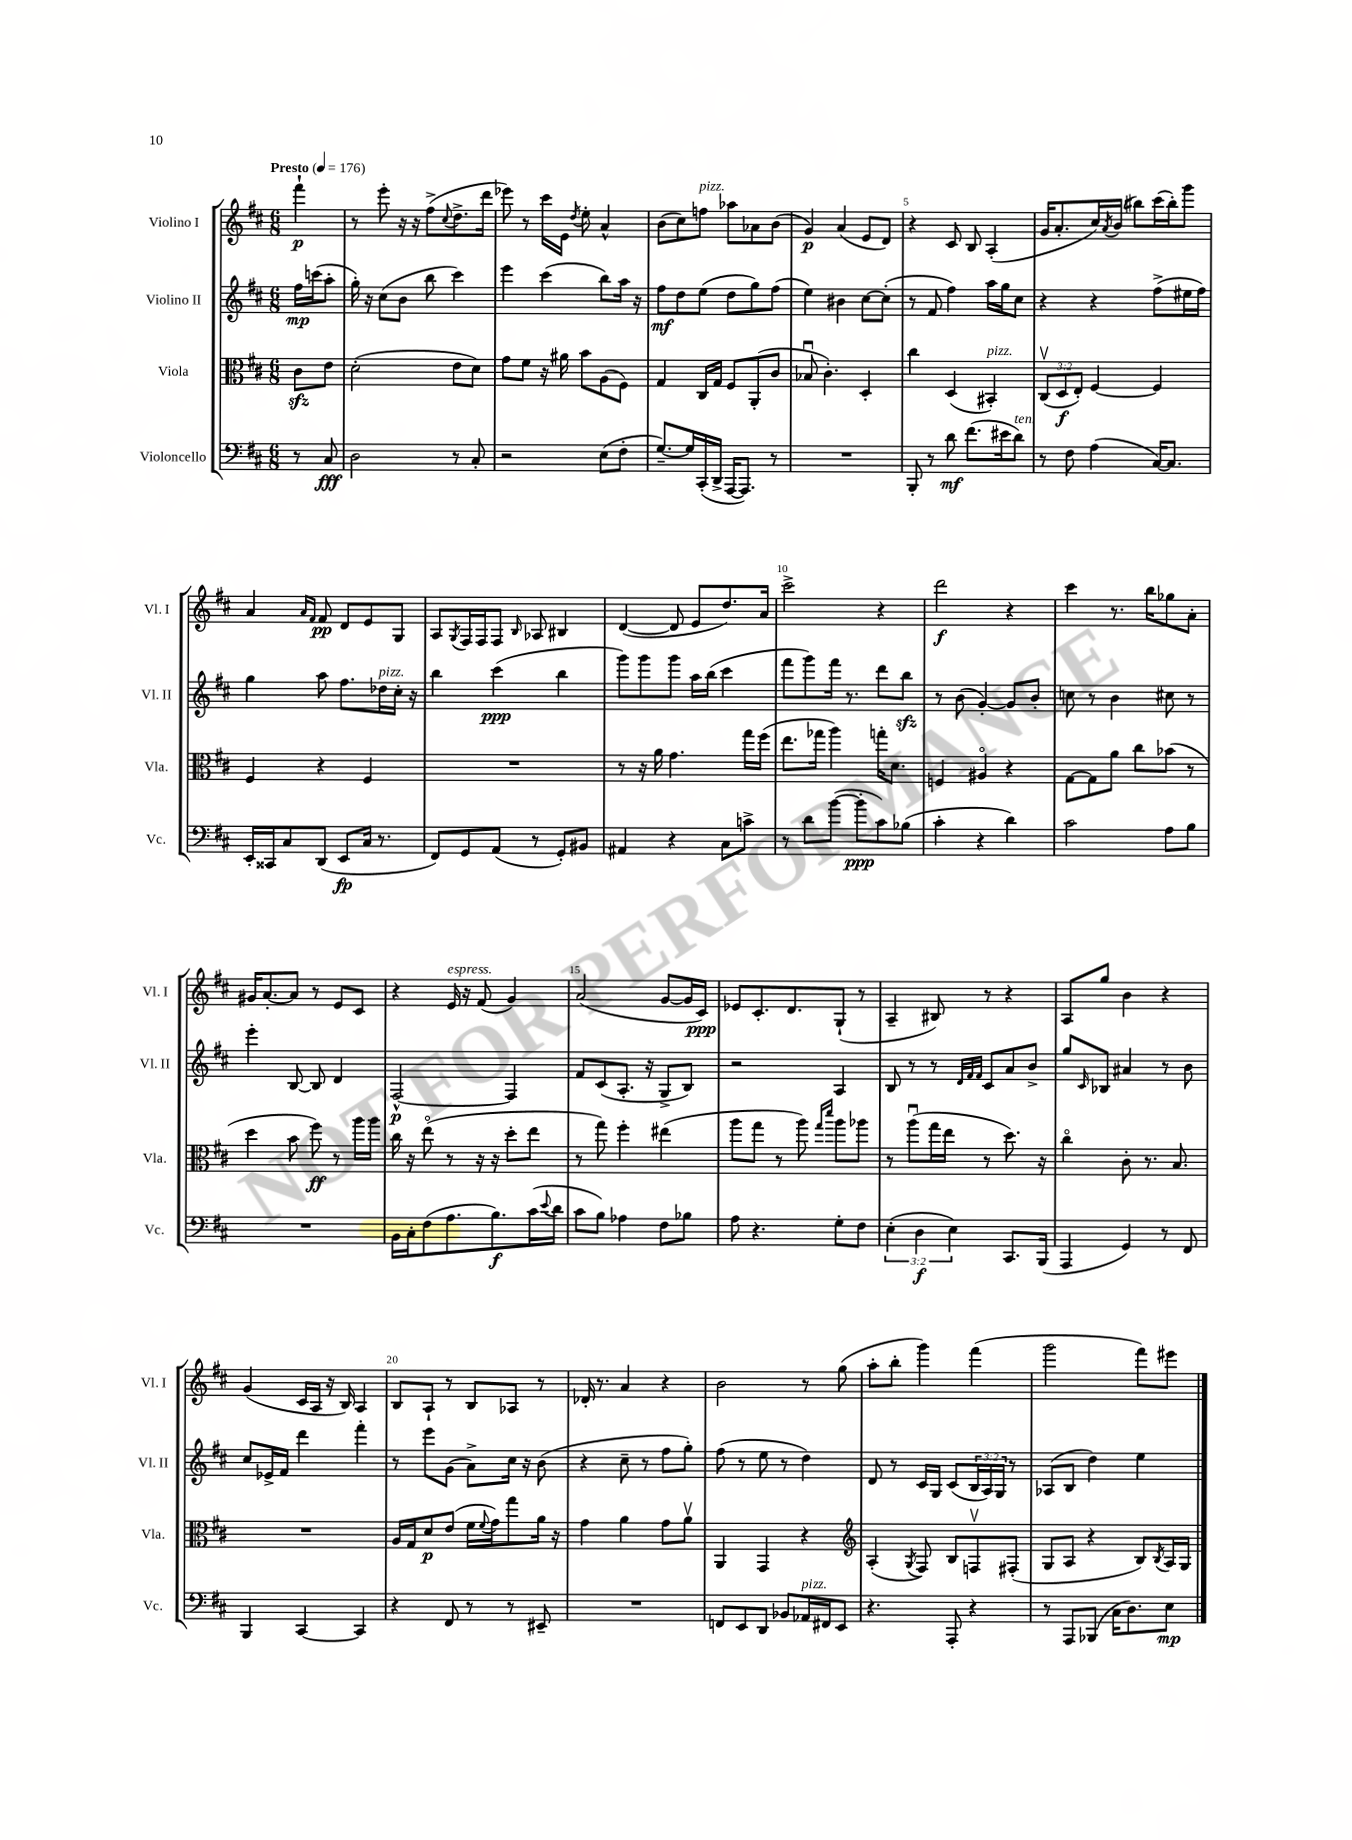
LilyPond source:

<<
\new StaffGroup <<
\new Staff = "s0" \with { instrumentName = "Violino I" shortInstrumentName = "Vl. I" } {
    \clef treble \key d \major \numericTimeSignature \time 6/8 \partial 4 \tempo "Presto" 4 = 176
    fis'''4-!\p |
    r8 e'''8-. r16 r16 fis''8->( \appoggiatura { cis''8 } d''8.-> d'''16 |
    ees'''8) r8 cis'''16 e'16 \acciaccatura { d''8 } e''8-. a'4-^ |
    b'8( cis''8) f''8^\markup { \italic "pizz." } aes''8 aes'8 b'8( |
    g'4\p) a'4( e'8 d'8) |
    r4 cis'8 b8 a4-.( |
    g'16 a'8.-. cis''16) \acciaccatura { a'8 } b'16( bis''8) cis'''16( bis''16-.) g'''8 |
    a'4 \grace { a'16 fis'16 } fis'8\pp d'8 e'8 g8 |
    a8 \acciaccatura { g8 } fis16 fis16 fis8 \grace { b16 } aes8 bis4 |
    d'4~( d'8 e'8 d''8.) a'16 |
    cis'''2-> r4 |
    d'''2\f r4 |
    cis'''4 r8. b''16 ges''8 a'8-. |
    gis'16 a'8.~-. a'8 r8 e'8 cis'8 |
    r4 e'16^\markup { \italic "espress." } r16 fis'8( g'4) |
    a'2( g'8~ g'16 cis'16\ppp) |
    ees'8 cis'8.-. d'8. g8-!( r8 |
    a4-- bis8) r8 r4 |
    a8 g''8 b'4 r4 |
    g'4( cis'16 a16 r16 b16) a4 |
    b8 a8-! r8 b8 aes8 r8 |
    des'16-. r8. a'4 r4 |
    b'2 r8 g''8( |
    a''8-. b''8-. g'''4) fis'''4( |
    g'''2 fis'''8) eis'''8 \bar "|." |
}
\new Staff = "s1" \with { instrumentName = "Violino II" shortInstrumentName = "Vl. II" } {
    \clef treble \key d \major \numericTimeSignature \time 6/8 \override Staff.TupletNumber.text = #tuplet-number::calc-fraction-text \partial 4
    fis''16\mp c'''16( a''8-. |
    g''16-.) r16 cis''8( b'8 b''8 cis'''4) |
    e'''4 cis'''4( b''8) a''16 r16 |
    fis''8\mf d''8 e''8( d''8 g''8) fis''8( |
    e''4) bis'4 cis''8~ cis''8-.( |
    r8 fis'8 fis''4) a''16 g''16 cis''8 |
    r4 r4 fis''8->( eis''16 fis''16) |
    g''4 a''8 fis''8. des''16^\markup { \italic "pizz." } cis''16-. r16 |
    b''4 cis'''4\ppp( b''4 |
    g'''8) g'''8 g'''8 a''16 b''16( cis'''4 |
    fis'''8 g'''8) fis'''16 r8. d'''8 b''8\sfz |
    r8 b'8( g'4~-.) g'8 b'8-. |
    c''8 r8 b'4 cis''8 r8 |
    e'''4-. b8~ b8 d'4 |
    fis2~-^\p fis4 |
    fis'8 cis'8( a8.-. r16 g8-> b8) |
    r2 a4 |
    b8 r8 r8 \grace { d'32 fis'32 fis'32 } cis'8 a'8 b'8-> |
    g''8 \grace { cis'16 } bes8 ais'4 r8 b'8 |
    cis''8 ees'16-> fis'16 d'''4 fis'''4-. |
    r8 e'''8 g'8( a'8->) cis''16 r16 b'8( |
    r4 cis''8-- r8 fis''8 g''8-.) |
    fis''8( r8 e''8 r8 d''4) |
    d'8 r8 cis'16 g16 cis'8( \tuplet 3/2 { b16 a16) g16 } r8 |
    aes8( b8 d''4) e''4 \bar "|." |
}
\new Staff = "s2" \with { instrumentName = "Viola" shortInstrumentName = "Vla." } {
    \clef alto \key d \major \numericTimeSignature \time 6/8 \override Staff.TupletNumber.text = #tuplet-number::calc-fraction-text \partial 4
    cis'8\sfz e'8 |
    d'2-.( e'8 d'8) |
    g'8 fis'8 r16 ais'16 b'8 a8( fis8) |
    g4 cis16 g16 fis8 a,8-.( cis'8 |
    bes8\downbow cis'4.-.) d4-. |
    cis''4 d4( bis,4-.^\markup { \italic "pizz." }) |
    \tuplet 3/2 { cis8\upbow( d8\f e8-.) } fis4~ fis4 |
    fis4 r4 fis4 |
    R2. |
    r8 r16 a'16 g'4. g''16 fis''16( |
    e''8. ges''16 a''4) g''16-. d'8. |
    f4 ais4\flageolet r4 |
    g8~ g8 a'8 cis''8 bes'8( r8 |
    d''4 b'8 fis''8\ff) r8 a''16 a''16 |
    cis''16 r16 e''8\flageolet( r8 r16 r16 d''8-. e''8 |
    r8 g''8) fis''4-. eis''4( |
    a''8 g''8 r8 a''8) \grace { g''16 d'''16 } a''8 aes''8 |
    r8 a''8\downbow( g''16 e''16 r8 d''8.) r16 |
    cis''4\flageolet cis'8-. r8. b8. |
    R2. |
    a16 g16 d'8\p e'8( fis'16 \appoggiatura { fis'8 } g'16) g''8 a'16 r16 |
    g'4 a'4 g'8 a'8\upbow |
    a,4 g,4 r4 |
    \clef treble a4-.( \acciaccatura { g8 } fis8) b8 f8\upbow fis8-.( |
    g8 a8 r4 b8) \acciaccatura { b8 } a16 g16 \bar "|." |
}
\new Staff = "s3" \with { instrumentName = "Violoncello" shortInstrumentName = "Vc." } {
    \clef bass \key d \major \numericTimeSignature \time 6/8 \override Staff.TupletNumber.text = #tuplet-number::calc-fraction-text \partial 4
    r8 cis8\fff |
    d2 r8 cis8-. |
    r2 e8( fis8-. |
    g8.~--) g16 cis,16-.( d,16-> a,,16~ a,,8.) r8 |
    R2. |
    b,,8-. r8 d'8\mf fis'8.( eis'16 d'8^\markup { \italic "ten." }) |
    r8 fis8 a4( cis16~) cis8. |
    e,16-. cisis,16 cis8 d,8( e,8\fp cis16 r8. |
    fis,8) g,8 a,8( r8 g,8-.) bis,8 |
    ais,4 r4 cis8 c'8-> |
    r8 d'8 b'8~( b'8-.\ppp cis'8) bes8( |
    cis'4-. r4 d'4) |
    cis'2 a8 b8 |
    R2. |
    b,16 cis16-. fis8( a8. b8.\f) cis'16( \appoggiatura { e'8 } d'16 |
    cis'8 b8) aes4 fis8 bes8 |
    a8 r4. g8-. fis8 |
    \tuplet 3/2 { e4-.( d4\f e4) } cis,8. b,,16( |
    a,,4 g,4) r8 fis,8 |
    b,,4 cis,4~ cis,4 |
    r4 fis,8 r8 r8 eis,8-- |
    R2. |
    f,8 e,8 d,8 bes,8 aes,16^\markup { \italic "pizz." } fis,16 e,8 |
    r4. a,,8-. r4 |
    r8 a,,8 bes,,8( cis16 d8.) e8\mp \bar "|." |
}
>>
>>
\layout { \context { \Score \override BarNumber.break-visibility = ##(#f #t #t) barNumberVisibility = #(every-nth-bar-number-visible 5) } }
